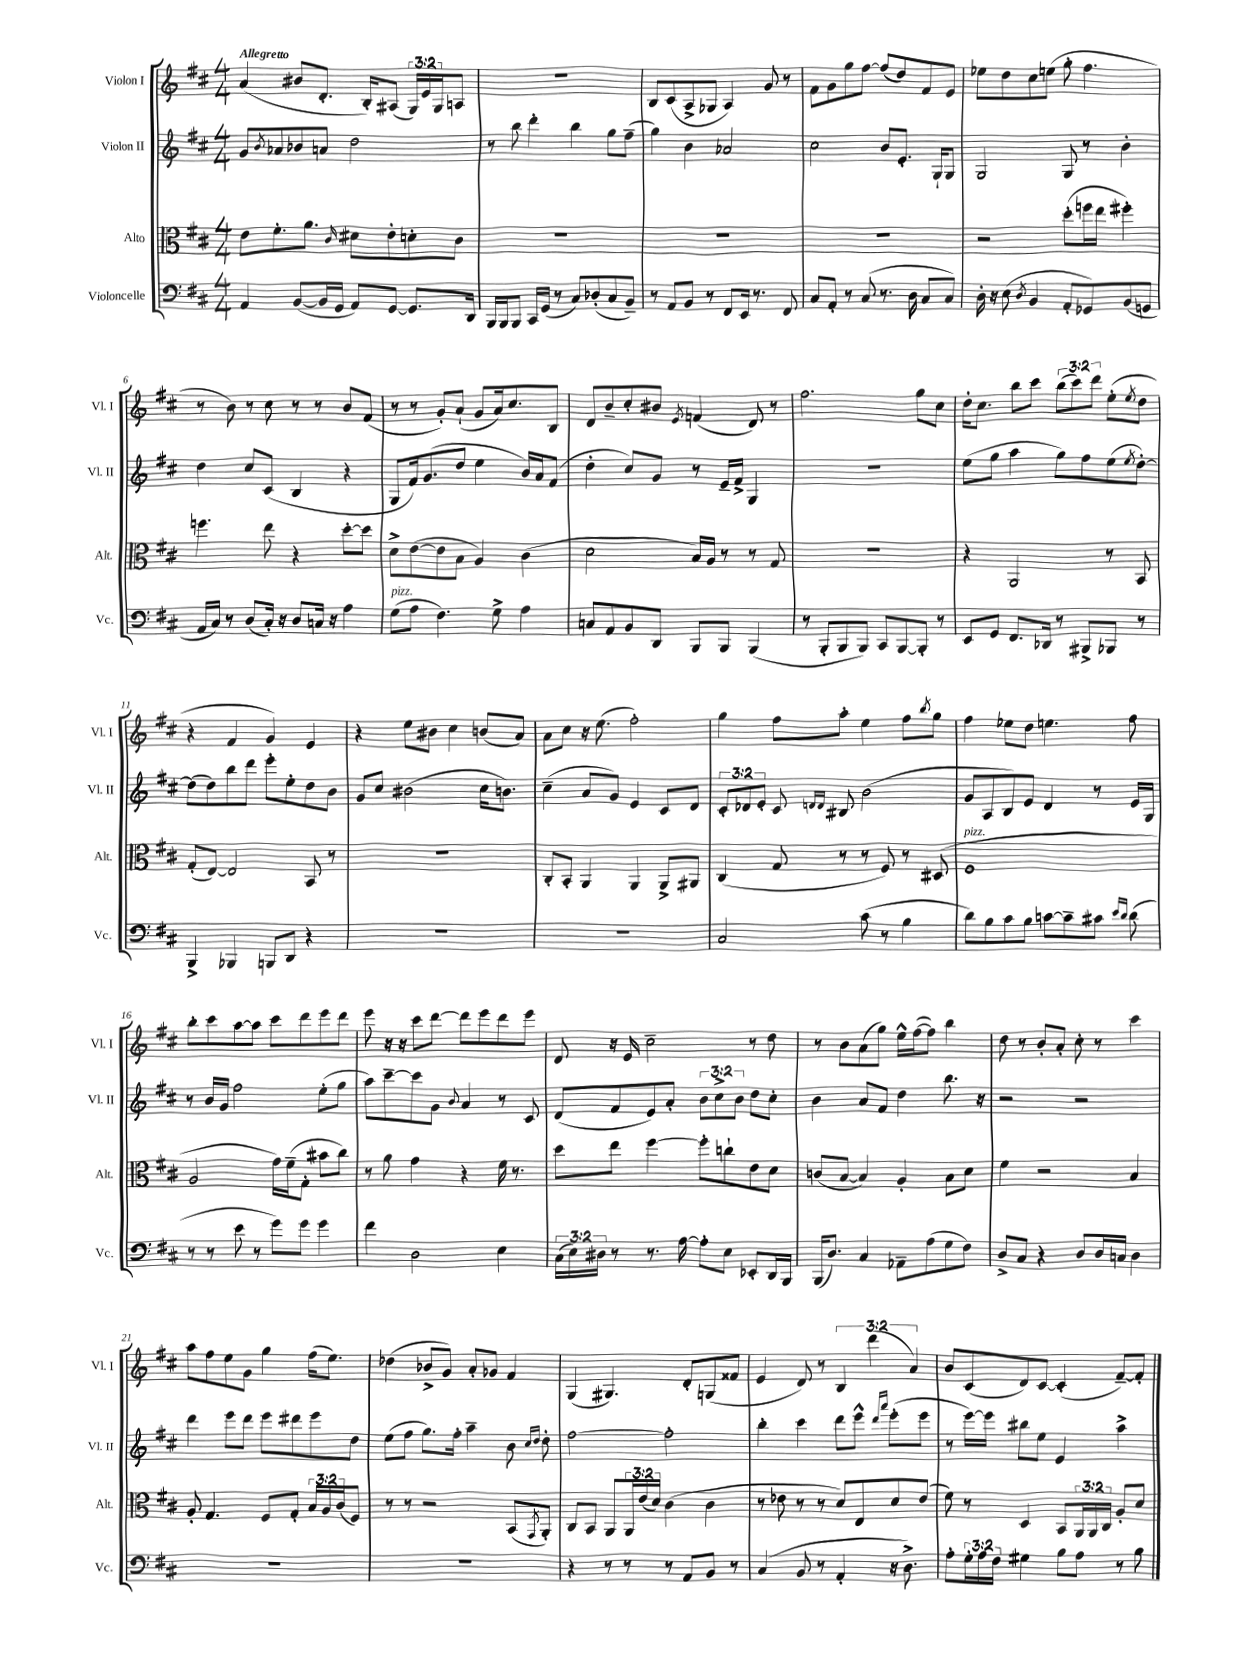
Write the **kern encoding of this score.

**kern	**kern	**kern	**kern
*staff4	*staff3	*staff2	*staff1
*clefF4	*clefC3	*clefG2	*clefG2
*k[f#c#]	*k[f#c#]	*k[f#c#]	*k[f#c#]
*M4/4	*M4/4	*M4/4	*M4/4
4AA	8e	8g	(4a
.	.	8qb	.
.	8.f#'	8a-	.
([8BB	.	8b-	8b#
.	8.a	.	.
16BB]	.	8a	8.d'
16GG	.	.	.
.	16qqc#	.	.
8AA)	8d#	2dd	.
.	.	.	16B')
[8GG	8e'	.	(8A#
8.GG]	8d'	.	24G)
.	.	.	24e
.	.	.	24G
.	8c#	.	8A
16DD	.	.	.
=	=	=	=
16BBB	1r	8r	1r
16BBB	.	.	.
8BBB	.	8bb	.
16CC#	.	4ddd'	.
(16GG	.	.	.
8r	.	.	.
8C#)	.	4bb	.
(8D-'	.	.	.
8C#	.	8gg	.
8BB~)	.	(8ff#~	.
=	=	=	=
8r	1r	4gg)	8B
8AA	.	.	(8c#
8BB	.	4b	8A^
8r	.	.	8G-
8FF#	.	2a-	4A)
16EE	.	.	.
8.r	.	.	.
.	.	.	8g
8FF#	.	.	8r
=	=	=	=
8C#	1r	2cc#	8f#
8AA'	.	.	8g
8r	.	.	8gg
(8C#	.	.	[8ff#
8.r	.	8b	(8ff#]
.	.	8.e'	8dd)
16D	.	.	.
8C#	.	.	8f#
.	.	16G`	.
8C#)	.	8G	8e
=	=	=	=
16D'	2r	2G	8ee-
16r	.	.	.
(8E	.	.	8dd
8qD	.	.	.
4BB	.	.	8cc#
.	.	.	(8ee
8AA'	(8dd'	8G	8gg'
8GG-)	16ff	8r	4.ff#
.	16ee	.	.
(8BB	4ff#')	4b'	.
8GG	.	.	.
=	=	=	=
16AA	4.ff	4dd	8r
16C#)	.	.	.
8r	.	.	8b)
(8D	.	8cc#	8r
16C#')	8ee	(8c#	8cc#
16r	.	.	.
8D	4r	4B	8r
16C	.	.	8r
16r	.	.	.
4A	[8dd'	4r	8b
.	8dd]	.	(8f#
=	=	=	=
(8G	8d^	8G	8r
8A	([8e	16f#)	8r
.	.	(8.g	.
4.F#)	8e]	.	8g')
.	8B	8dd	(8a`
.	4A)	4ee	8g
8G^	.	.	16a)
.	.	.	8.cc#
4A	(4c#	16b)	.
.	.	16a	.
.	.	(8f#	8B
=	=	=	=
8C	2d	4dd'	8d
8AA	.	.	8b~
8BB	.	8cc#)	8cc#'
8DD	.	8g	8b#
.	.	.	8qe
8BBB	16B)	8r	(4f
.	16A	.	.
8BBB	8r	16e~	.
.	.	16f#^	.
(4BBB	8r	4G	8d)
.	8G	.	8r
=	=	=	=
8r	1r	1r	2.ff#
8BBB'	.	.	.
8BBB	.	.	.
8BBB)	.	.	.
8CC#	.	.	.
[8BBB	.	.	.
8BBB']	.	.	8gg
8r	.	.	8cc#
=	=	=	=
8EE	4r	(8ee	16dd'
.	.	.	8.cc#
8GG	.	8gg	.
8.FF#	2AA	4aa	8bb
.	.	.	8ccc#
16DD-	.	.	.
8r	.	8gg)	(12bb
.	.	.	12ccc#)
8BBB#^	.	8ff#	.
.	.	.	12ddd
8BBB-	8r	(8ee	(8ee'
.	.	8qee	8qee
8r	8BB	[8dd')	8dd
=	=	=	=
4BBB^	(8G'	(8dd]	4r
.	[8E)	8dd)	.
4BBB-	2E]	8bb	4f#
.	.	8ddd	.
8BBB	.	8eee'	4g)
8DD	.	8ee'	.
4r	8BB	8dd	4e
.	8r	8b	.
=	=	=	=
1r	1r	8g	4r
.	.	8cc#	.
.	.	(2b#	8ee
.	.	.	8b#
.	.	.	4cc#
.	.	16cc#	(8b
.	.	8.b)	.
.	.	.	8a)
=	=	=	=
1r	8C#'	(4cc#~	8a
.	8BB'	.	8cc#
.	4AA	8a	16r
.	.	.	(8.ee
.	.	8g)	.
.	4AA	4e	2ff#')
.	8AA^	8c#	.
.	8AA#	8d	.
=	=	=	=
2C#	(4C#	12c#'	4gg
.	.	12d-	.
.	.	12e'	.
.	8G	8c#	8ff#
.	.	16qqd	.
.	.	16qqd	.
.	8r	8B#	8aa'
(8c#	8r	(2b	4ee
8r	8F#)	.	.
4B	8r	.	8ff#
.	.	.	8qbb
.	(8D#	.	8gg
=	=	=	=
8d)	1F#	8g	4ff#
8B	.	8A	.
8c#	.	8B)	8ee-
8B	.	8e	8dd
[8c	.	4d	4.ee
8c~]	.	.	.
8c#	.	8r	.
16qqe	.	.	.
16qqd	.	.	.
(8d	.	16e	8ff#
.	.	16G	.
=	=	=	=
8r	2A	8r	8bb'
8r	.	16b	8ccc#
.	.	16g	.
8e	.	2ff#	[8aa
8r	.	.	8aa]
8g)	16g)	.	8ccc#
.	(16f#~	.	.
8g	8G'	.	8ddd
4g	8b#	(8ee'	8eee
.	8cc#)	8gg	8ddd
=	=	=	=
4f#	8r	8aa)	8eee
.	8a	[8ccc#~	16r
.	.	.	16r
2D	4g	8ccc#]	8ccc#
.	.	8g	[8ddd
.	.	8qqb	.
.	4r	4a	8ddd]
.	.	.	8eee
4E	16f#	8r	8ddd
.	8.r	.	.
.	.	8c#	8eee
=	=	=	=
(24C#	8dd	(8d	8d
24E)	.	.	.
24D#	.	.	.
8r	8ee	8f#	16r
.	.	.	16e
8.r	[4ff#	8e)	2cc#~
.	.	8a'	.
[16A	.	.	.
8A']	8ff#']	12b	.
.	.	12cc#^	.
8E	8cc`	.	.
.	.	12b	.
8EE-'	8e	8dd	8r
16DD	8d	8cc#'	8dd
16BBB	.	.	.
=	=	=	=
(16BBB	(8c	4b	8r
8.D)	.	.	.
.	[8B	.	8b
4C#	4B])	8a	(8a
.	.	8f#	8gg)
8AA-~	4A'	4dd	16ee^^
.	.	.	([16ff#
(8A	.	.	8ff#])
8G	8B	8.bb	4bb
8F#)	8d	.	.
.	.	16r	.
=	=	=	=
8D^	4f#	2r	8dd
8C#	.	.	8r
4r	2r	.	8b'
.	.	.	8a'
8D	.	2r	8cc#'
16D	.	.	8r
16C	.	.	.
4D	4B	.	4ccc#
=	=	=	=
1r	8A'	4ddd	8aa
.	4.G	.	8ff#
.	.	8eee	8ee
.	.	8ddd	8g
.	8F#	8eee	4gg
.	8G'	8ddd#	.
.	24B	8eee	(16ff#
.	24A	.	.
.	.	.	8.ee)
.	(24c#	.	.
.	8F#)	8dd	.
=	=	=	=
1r	8r	(8ee	(4dd-
.	8r	8ff#	.
.	2r	8.gg)	8b-^
.	.	.	8g)
.	.	16ff#'	.
.	.	4aa~	8a'
.	.	.	8g-
.	(8BB	8b	4f#
.	.	16qqcc#	.
.	8qGG	16qqdd	.
.	8AA')	8dd'	.
=	=	=	=
4r	8C#	[2ff#	(4G
.	8BB	.	.
8r	8AA	.	4.G#)
8r	24AA	.	.
.	(24e	.	.
.	24d)	.	.
8r	(4c#	2ff#']	.
8AA	.	.	8d'
8BB	4c#	.	(8G
8r	.	.	8f##
=	=	=	=
(4C#	8r	4bb'	4e
.	8e-	.	.
8BB	8r	4ccc#	8d)
8r	8r	.	8r
4AA'	8d)	8ddd	6B
.	8E	8eee^^	.
.	.	.	(6ddd
.	.	16qqddd	.
.	.	16qqaaa	.
16r	8d	(8eee'	.
8.D^)	.	.	.
.	.	.	6a)
.	(8e-	8eee	.
=	=	=	=
8A'	8f#)	8r	8b
24G'	8r	[16eee)	(8c#
24A	.	.	.
.	.	16eee]	.
24F#	.	.	.
4G#	4D	8bb#	8d)
.	.	8ee	[8c#
8B	8BB	4e	(4c#']
8A	24AA	.	.
.	24AA	.	.
.	24C#	.	.
8r	8A'	4aa^	[8f#~)
8B	8d	.	8f#']
==	==	==	==
*-	*-	*-	*-
